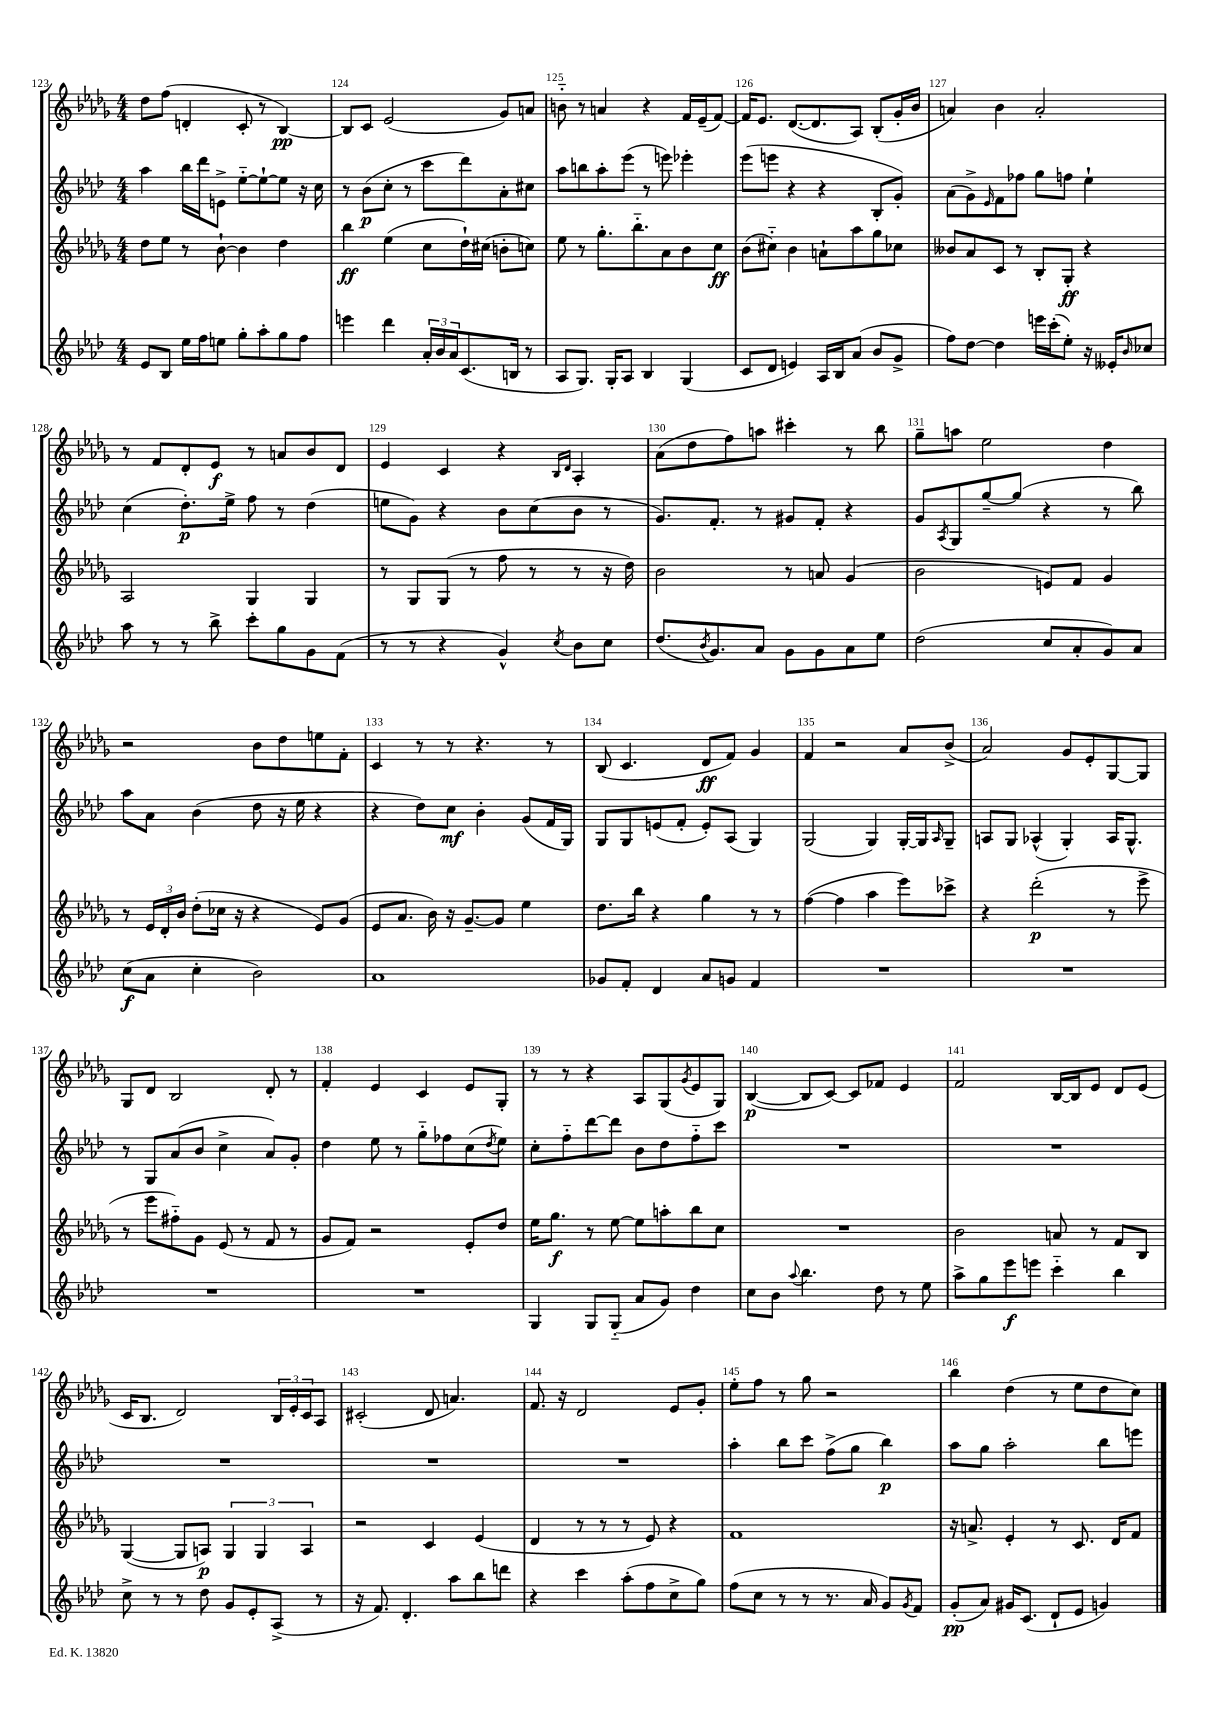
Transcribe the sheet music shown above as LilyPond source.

<<
\new StaffGroup <<
\new Staff = "s0" {
    \clef treble \key des \major \numericTimeSignature \time 4/4
    des''8 f''8( d'4-. c'8-. r8 bes4~\pp) |
    bes8 c'8 ees'2( ges'8) a'8 |
    b'8-_ r8 a'4 r4 f'16 ees'16--( f'8~) |
    f'16 ees'8. des'8.~( des'8. aes8) bes8-.( ges'16-. bes'16 |
    a'4) bes'4 a'2-. |
    r8 f'8 des'8-. ees'8\f r8 a'8 bes'8 des'8 |
    ees'4 c'4 r4 \grace { bes16 des'16 } aes4-. |
    aes'8( des''8 f''8) a''8 cis'''4-. r8 bes''8 |
    ges''8-- a''8 ees''2 des''4 |
    r2 bes'8 des''8 e''8 f'8-. |
    c'4 r8 r8 r4. r8 |
    bes8( c'4. des'8\ff f'8) ges'4 |
    f'4 r2 aes'8 bes'8->( |
    aes'2) ges'8 ees'8-. ges8~ ges8 |
    ges8 des'8 bes2 des'8-. r8 |
    f'4-. ees'4 c'4 ees'8 ges8-. |
    r8 r8 r4 aes8 ges8( \acciaccatura { ges'8 } ees'8 ges8) |
    bes4~\p( bes8 c'8~) c'8 fes'8 ees'4 |
    f'2 bes16~ bes16 ees'8 des'8 ees'8( |
    c'16 bes8. des'2) \tuplet 3/2 { bes16 ees'16-. c'16 } aes8 |
    cis'2-.( des'8 a'4.) |
    f'8. r16 des'2 ees'8 ges'8-. |
    ees''8-. f''8 r8 ges''8 r2 |
    bes''4 des''4( r8 ees''8 des''8 c''8) \bar "|." |
}
\new Staff = "s1" {
    \clef treble \key aes \major \numericTimeSignature \time 4/4
    aes''4 bes''16 des'''16 e'8-> ees''8~-_ ees''8~-! ees''8 r16 c''16 |
    r8 bes'8\p( c''8-. r8 c'''8 des'''8) aes'8-. cis''8 |
    aes''8 b''8 aes''8-. ees'''8( r8 e'''8) ees'''4-. |
    ees'''8( e'''8 r4 r4 bes8-. g'8-.) |
    aes'8( g'8->) \grace { ees'16 } f'8 fes''8 g''8 f''8 ees''4-! |
    c''4( des''8.-.\p) ees''16-> f''8 r8 des''4( |
    e''8 g'8) r4 bes'8 c''8( bes'8 r8 |
    g'8.) f'8.-. r8 gis'8 f'8-. r4 |
    g'8 \acciaccatura { aes8 } g8 g''8~-- g''8( r4 r8 bes''8) |
    aes''8 aes'8 bes'4( des''8 r16 ees''16 r4 |
    r4 des''8) c''8\mf bes'4-. g'8( f'16 g16) |
    g8 g8 e'8( f'8-. e'8-.) aes8( g4) |
    g2( g4) g16~-. g16 \grace { aes16 } g8-- |
    a8 g8 aes4-^( g4-.) aes16 g8.-^ |
    r8 g8 aes'8( bes'8 c''4-> aes'8) g'8-. |
    des''4 ees''8 r8 g''8-_ fes''8 c''8( \acciaccatura { des''8 } ees''8) |
    c''8-. f''8-_ des'''8~ des'''8 bes'8 des''8 f''8-_ c'''8 |
    R1 |
    R1 |
    R1 |
    R1 |
    R1 |
    aes''4-. bes''8 c'''8 f''8->( g''8 bes''4\p) |
    aes''8 g''8 aes''2-. bes''8 e'''8 \bar "|." |
}
\new Staff = "s2" {
    \clef treble \key des \major \numericTimeSignature \time 4/4
    des''8 ees''8 r8 bes'8~-! bes'4 des''4 |
    bes''4\ff ees''4( c''8 des''16-!) cis''16( b'8-. c''8) |
    ees''8 r8 ges''8.-. bes''8.-_ aes'8 bes'8 c''8\ff |
    bes'8( cis''8-_) bes'4 a'8-! aes''8 ges''8 ces''8 |
    beses'8 aes'8 c'8 r8 bes8-. ges8-.\ff r4 |
    aes2 ges4 ges4 |
    r8 ges8 ges8( r8 f''8 r8 r8 r16 des''16) |
    bes'2 r8 a'8 ges'4( |
    bes'2 e'8) f'8 ges'4 |
    r8 \tuplet 3/2 { ees'16 des'16-. bes'16 } des''8-.( ces''16 r16 r4 ees'8) ges'8( |
    ees'8 aes'8. bes'16) r16 ges'8.~-- ges'8 ees''4 |
    des''8. bes''16 r4 ges''4 r8 r8 |
    f''4~( f''4 aes''4 ees'''8) ces'''8-> |
    r4 des'''2-.\p( r8 ees'''8-> |
    r8 ees'''8 fis''8-_) ges'8 ees'8( r8 f'8 r8 |
    ges'8 f'8) r2 ees'8-. des''8 |
    ees''16 ges''8.\f r8 ees''8~ ees''8 a''8-. bes''8 c''8 |
    R1 |
    bes'2 a'8 r8 f'8 bes8 |
    ges4~( ges8 a8\p) \tuplet 3/2 { ges4 ges4 a4 } |
    r2 c'4 ees'4( |
    des'4 r8 r8 r8 ees'8) r4 |
    f'1 |
    r16 a'8.-> ees'4-. r8 c'8. des'16 f'8 \bar "|." |
}
\new Staff = "s3" {
    \clef treble \key aes \major \numericTimeSignature \time 4/4
    ees'8 bes8 ees''16 f''16 e''8 g''8-. aes''8-. g''8 f''8 |
    e'''4 des'''4 \tuplet 3/2 { aes'16-. bes'16 aes'16 } c'8.( b16 r8 |
    aes8 g8.) g16-. aes8 bes4 g4( |
    c'8 des'8 e'4) aes16 bes16 aes'8( bes'8 g'8-> |
    f''8) des''8~ des''4 e'''16 c'''16-.( ees''8-.) r16 eeses'16-. \grace { bes'16 } ces''8 |
    aes''8 r8 r8 bes''8-> c'''8-. g''8 g'8 f'8( |
    r8 r8 r4 g'4-^) \acciaccatura { c''8 } bes'8 c''8 |
    des''8.( \acciaccatura { bes'8 } g'8.) aes'8 g'8 g'8 aes'8 ees''8 |
    des''2( c''8 aes'8-. g'8) aes'8 |
    c''8\f( aes'8 c''4-. bes'2) |
    aes'1 |
    ges'8 f'8-. des'4 aes'8 g'8 f'4 |
    R1 |
    R1 |
    R1 |
    R1 |
    g4 g8 g8-_( aes'8 g'8) des''4 |
    c''8 bes'8 \appoggiatura { aes''8 } bes''4. des''8 r8 ees''8 |
    aes''8-> g''8 ees'''8\f e'''8 c'''4-_ bes''4 |
    c''8-> r8 r8 des''8 g'8 ees'8-. aes8->( r8 |
    r16 f'8.) des'4.-. aes''8 bes''8 d'''8 |
    r4 c'''4 aes''8-.( f''8 c''8-> g''8) |
    f''8( c''8 r8 r8 r8. aes'16 g'8) \acciaccatura { g'8 } f'8 |
    g'8-.\pp( aes'8) gis'16 c'8.( des'8-! ees'8 g'4) \bar "|." |
}
>>
>>
\layout { \context { \Score currentBarNumber = #123 \override BarNumber.break-visibility = ##(#f #t #t) barNumberVisibility = #all-bar-numbers-visible } }
